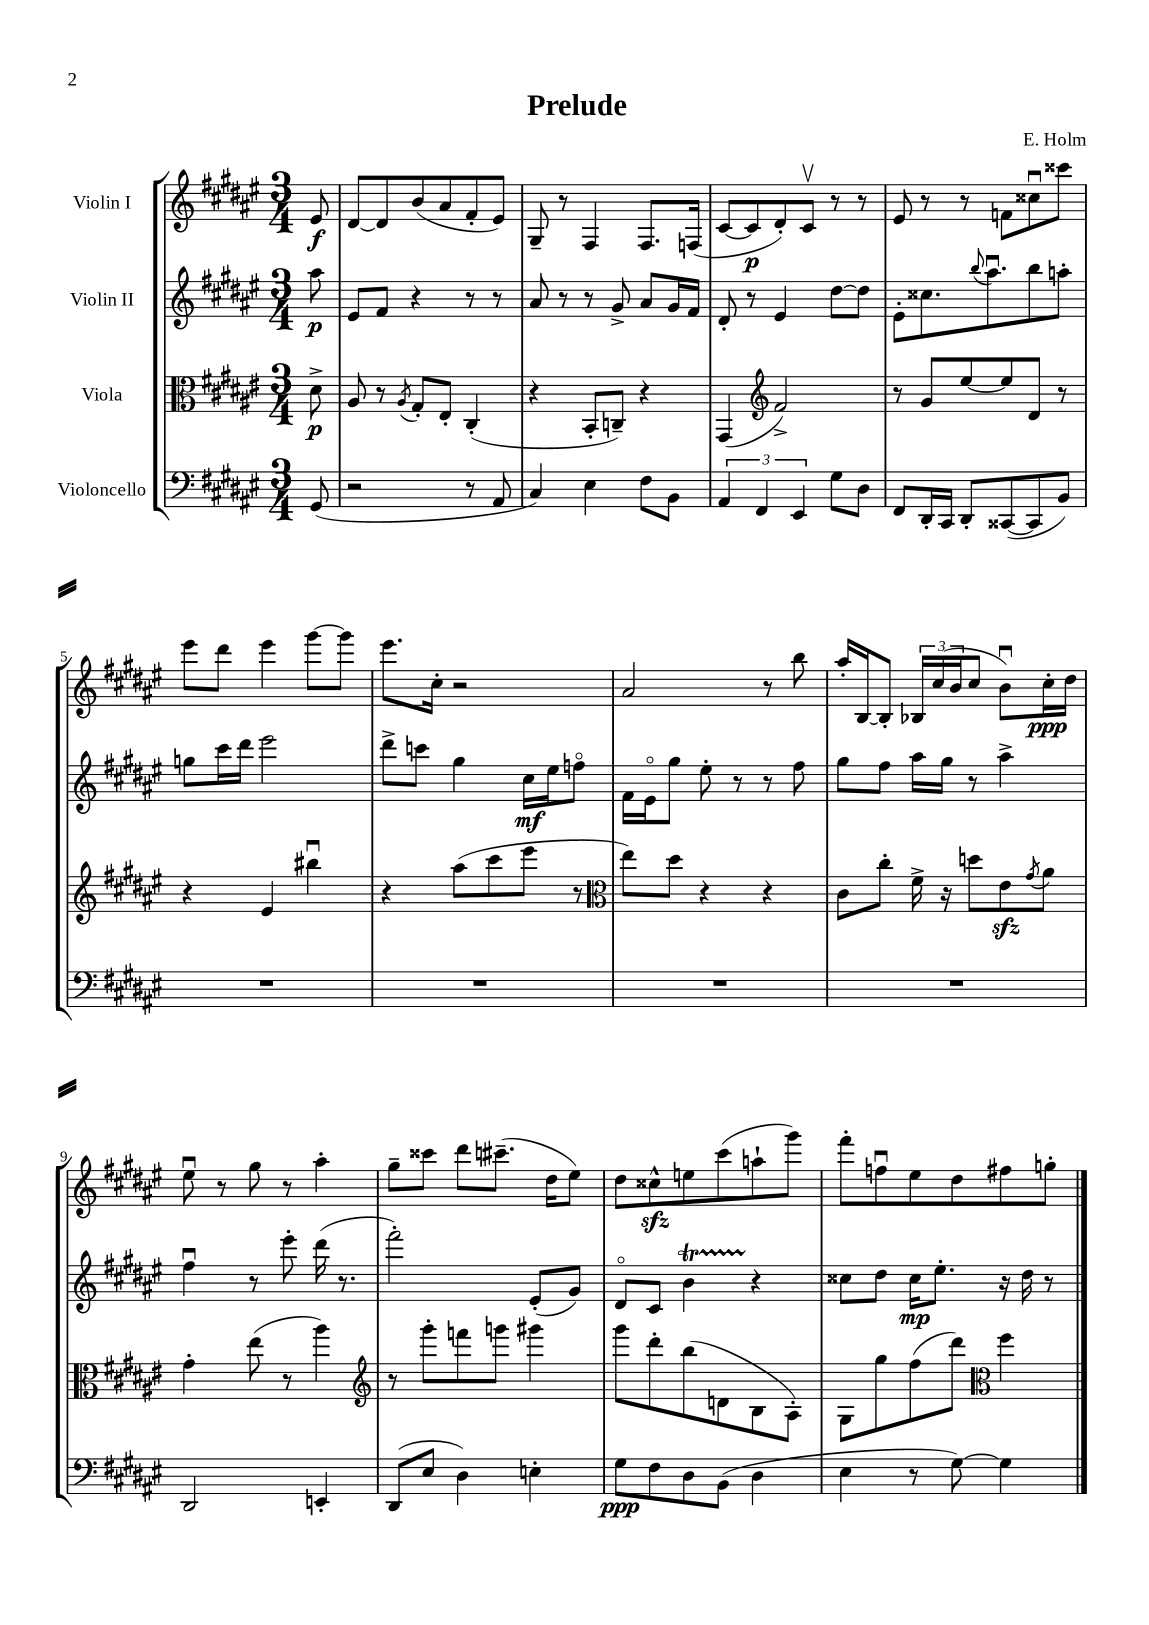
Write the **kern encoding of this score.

**kern	**dynam	**kern	**dynam	**kern	**dynam	**kern	**dynam
*part4	*part4	*part3	*part3	*part2	*part2	*part1	*part1
*staff4	*staff4	*staff3	*staff3	*staff2	*staff2	*staff1	*staff1
*I"Violoncello	*	*I"Viola	*	*I"Violin II	*	*I"Violin I	*
*clefF4	*	*clefC3	*	*clefG2	*	*clefG2	*
*k[f#c#g#d#a#e#]	*	*k[f#c#g#d#a#e#]	*	*k[f#c#g#d#a#e#]	*	*k[f#c#g#d#a#e#]	*
*M3/4	*	*M3/4	*	*M3/4	*	*M3/4	*
=	=	=	=	=	=	=	=
(8GG#/	.	8d#^\	p	8aa#\	p	8e#/	f
=1	=1	=1	=1	=1	=1	=1	=1
2r	.	8A#/	.	8e#/L	.	[8d#/L	.
.	.	8r	.	8f#/J	.	8d#/]	.
.	.	8qA#/	.	.	.	.	.
.	.	8G#'/L	.	4r	.	(8b/	.
.	.	8E#'/J	.	.	.	8a#/	.
8r	.	(4C#'/	.	8r	.	8f#'/	.
8AA#/	.	.	.	8r	.	8e#/J)	.
=2	=2	=2	=2	=2	=2	=2	=2
4C#/)	.	4r	.	8a#/	.	8G#~/	.
.	.	.	.	8r	.	8r	.
4E#\	.	8BB'/L	.	8r	.	4F#/	.
.	.	8Cn~/J)	.	8g#^/	.	.	.
8F#\L	.	4r	.	8a#/L	.	8.F#/L	.
8BB\J	.	.	.	16g#/L	.	.	.
.	.	.	.	16f#/JJ	.	(16Fn/Jk	.
=3	=3	=3	=3	=3	=3	=3	=3
6AA#/	.	(4GG#/	.	8d#'/	.	[8c#/L	.
.	.	.	.	8r	.	8c#/]	p
6FF#/	.	.	.	.	.	.	.
*	*	*clefG2	*	*	*	*	*
.	.	2f#^/)	.	4e#/	.	8d#'/)	.
6EE#/	.	.	.	.	.	.	.
.	.	.	.	.	.	8c#v/J	.
8G#\L	.	.	.	[8dd#\L	.	8r	.
8D#\J	.	.	.	8dd#\J]	.	8r	.
=4	=4	=4	=4	=4	=4	=4	=4
8FF#/L	.	8r	.	8e#'\L	.	8e#/	.
16DD#'/L	.	8g#/L	.	8.cc##X\	.	8r	.
16CC#/JJ	.	.	.	.	.	.	.
8DD#'/L	.	[8ee#/	.	.	.	8r	.
.	.	.	.	8qqbb/	.	.	.
.	.	.	.	8.aa#u\	.	.	.
([8CC##X/	.	8ee#/]	.	.	.	8fn\L	.
8CC##/]	.	8d#/J	.	8bb\	.	8cc##Xu\	.
8BB/J)	.	8r	.	8aan'\J	.	8ccc##X\J	.
!!LO:LB:g=z
=5	=5	=5	=5	=5	=5	=5	=5
2.r	.	4r	.	8ggn\L	.	8eee#\L	.
.	.	.	.	16ccc#\L	.	8ddd#\J	.
.	.	.	.	16ddd#\JJ	.	.	.
.	.	4e#/	.	2eee#\	.	4eee#\	.
.	.	4bb#Xu\	.	.	.	[8ggg#\L	.
.	.	.	.	.	.	8ggg#\J]	.
=6	=6	=6	=6	=6	=6	=6	=6
2.r	.	4r	.	8ddd#^\L	.	8.eee#\L	.
.	.	.	.	8cccn\J	.	.	.
.	.	.	.	.	.	16cc#'\Jk	.
.	.	(8aa#\L	.	4gg#\	.	2r	.
.	.	8ccc#\	.	.	.	.	.
.	.	8eee#\J	.	16cc#\LL	mf	.	.
.	.	.	.	16ee#\J	.	.	.
.	.	8r	.	8ffn\J	.	.	.
=7	=7	=7	=7	=7	=7	=7	=7
*	*	*clefC3	*	*	*	*	*
2.r	.	8ee#\L)	.	16f#\LL	.	2a#/	.
.	.	.	.	16e#\J	.	.	.
.	.	8dd#\J	.	8gg#\J	.	.	.
.	.	4r	.	8ee#'\	.	.	.
.	.	.	.	8r	.	.	.
.	.	4r	.	8r	.	8r	.
.	.	.	.	8ff#\	.	8bb\	.
=8	=8	=8	=8	=8	=8	=8	=8
2.r	.	8c#\L	.	8gg#\L	.	16aa#'/LL	.
.	.	.	.	.	.	[16B/J	.
.	.	8cc#'\J	.	8ff#\J	.	8B'/J]	.
.	.	16f#^\	.	16aa#\LL	.	24B-X/LL	.
.	.	.	.	.	.	(24cc#/	.
.	.	16r	.	16gg#\JJ	.	.	.
.	.	.	.	.	.	24b/J	.
.	.	8ddn\L	.	8r	.	8cc#/J	.
.	.	8e#zz\	.	4aa#^\	.	8bu\L)	.
.	.	8qg#/	.	.	.	.	.
.	.	8a#\J	.	.	.	16cc#'\L	ppp
.	.	.	.	.	.	16dd#\JJ	.
!!LO:LB:g=z
=9	=9	=9	=9	=9	=9	=9	=9
2DD#/	.	4g#'\	.	4ff#u\	.	8ee#u\	.
.	.	.	.	.	.	8r	.
.	.	(8ee#\	.	8r	.	8gg#\	.
.	.	8r	.	8eee#'\	.	8r	.
4EEn'/	.	4aa#\)	.	(16ddd#\	.	4aa#'\	.
.	.	.	.	8.r	.	.	.
=10	=10	=10	=10	=10	=10	=10	=10
*	*	*clefG2	*	*	*	*	*
(8DD#/L	.	8r	.	2fff#'\)	.	8gg#~\L	.
8E#/J	.	8ggg#'\L	.	.	.	8ccc##X\J	.
4D#\)	.	8fffn\	.	.	.	8ddd#\L	.
.	.	8gggn\J	.	.	.	(8.ccc#X~\J	.
4En'\	.	4ggg#X\	.	(8e#'/L	.	.	.
.	.	.	.	.	.	16dd#\KL	.
.	.	.	.	8g#/J)	.	8ee#\J)	.
=11	=11	=11	=11	=11	=11	=11	=11
8G#\L	ppp	8ggg#\L	.	8d#/L	.	8dd#\L	.
8F#\	.	8ddd#'\	.	8c#/J	.	8cc##Xzz^^\	.
8D#\	.	(8bb\	.	4bT\	.	8een\	.
(8BB\J	.	8dn\	.	.	.	(8ccc#\	.
4D#\	.	8B\	.	4r	.	8aan`\	.
.	.	8A#'\J)	.	.	.	8ggg#\J)	.
=12	=12	=12	=12	=12	=12	=12	=12
4E#\	.	8G#\L	.	8cc##X\L	.	8fff#'\L	.
.	.	8gg#\	.	8dd#\J	.	8ffnu\	.
8r	.	(8ff#\	.	16cc##\KL	mp	8ee#\	.
.	.	.	.	8.ee#'\J	.	.	.
[8G#\)	.	8ddd#\J)	.	.	.	8dd#\	.
*	*	*clefC3	*	*	*	*	*
4G#\]	.	4ff#\	.	16r	.	8ff#X\	.
.	.	.	.	16dd#\	.	.	.
.	.	.	.	8r	.	8ggn'\J	.
==	==	==	==	==	==	==	==
*-	*-	*-	*-	*-	*-	*-	*-
